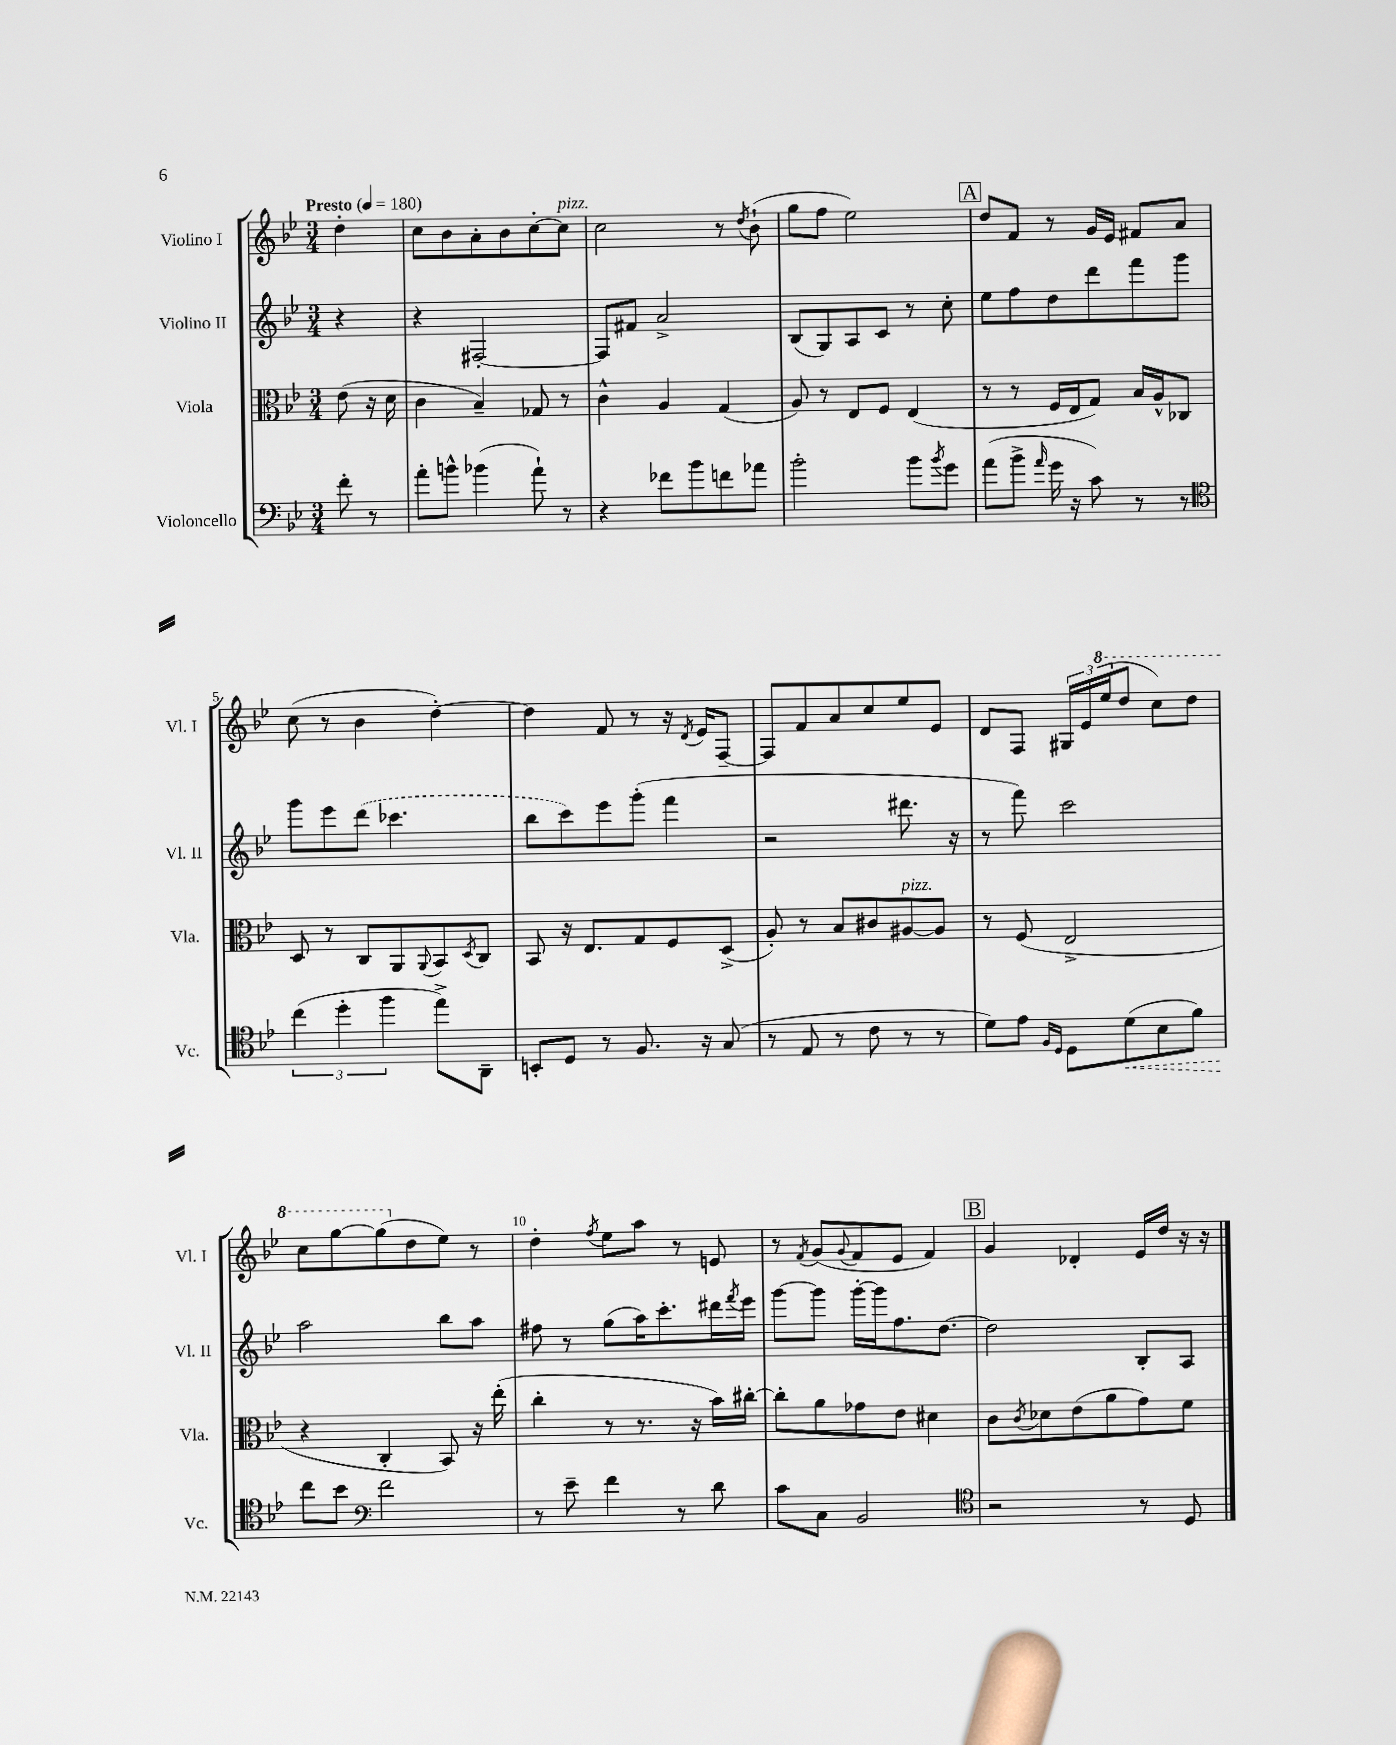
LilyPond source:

<<
\new StaffGroup <<
\new Staff = "s0" \with { instrumentName = "Violino I" shortInstrumentName = "Vl. I" } {
    \clef treble \key bes \major \numericTimeSignature \time 3/4 \partial 4 \tempo "Presto" 4 = 180
    d''4-. |
    c''8 bes'8 a'8-. bes'8 c''8~-. c''8^\markup { \italic "pizz." } |
    c''2 r8 \acciaccatura { d''8 } bes'8-!( |
    g''8 f''8 ees''2) |
    \mark \markup { \box "A" } d''8 f'8 r8 g'16 ees'16 fis'8 a'8 |
    c''8( r8 bes'4 d''4~-.) |
    d''4 f'8 r8 r16 \acciaccatura { d'8 } ees'16 f8~-- |
    f8 f'8 a'8 c''8 ees''8 ees'8 |
    d'8 f8 \tuplet 3/2 { gis16 ees'16 \ottava #1 ees'''16( } d'''8 c'''8) d'''8 |
    c'''8 g'''8~ g'''8( \ottava #0 d''8 ees''8) r8 |
    d''4-. \acciaccatura { f''8 } ees''8 a''8 r8 e'8 |
    r8 \acciaccatura { f'8 } g'8( \appoggiatura { g'8 } f'8 ees'8 f'4) |
    \mark \markup { \box "B" } g'4 des'4-. ees'16 d''16 r16 r16 \bar "|." |
}
\new Staff = "s1" \with { instrumentName = "Violino II" shortInstrumentName = "Vl. II" } {
    \clef treble \key bes \major \numericTimeSignature \time 3/4 \partial 4
    r4 |
    r4 fis2~-. |
    fis8 fis'8 a'2-> |
    bes8( g8) a8 c'8 r8 c''8-. |
    \mark \markup { \box "A" } ees''8 f''8 d''8 d'''8 f'''8 g'''8 |
    g'''8 ees'''8 \once \slurDashed d'''8( ces'''4. |
    bes''8 c'''8) ees'''8 g'''8-.( f'''4 |
    r2 dis'''8. r16 |
    r8 f'''8) c'''2 |
    a''2 bes''8 a''8 |
    fis''8 r8 g''8( a''16) c'''8.-. dis'''16 \acciaccatura { f'''8 } ees'''16 |
    g'''8~ g'''8 g'''16~-. g'''16 f''8. d''8.~ |
    \mark \markup { \box "B" } d''2 bes8-. a8 \bar "|." |
}
\new Staff = "s2" \with { instrumentName = "Viola" shortInstrumentName = "Vla." } {
    \clef alto \key bes \major \numericTimeSignature \time 3/4 \partial 4
    ees'8( r16 d'16 |
    c'4 bes4--) ges8 r8 |
    c'4-^ a4 g4( |
    a8) r8 ees8 f8 ees4( |
    \mark \markup { \box "A" } r8 r8 f16 ees16 g8) bes16 a16-^ ces8 |
    d8 r8 c8 a,8 \appoggiatura { a,8 } bes,8 \acciaccatura { d8 } c8 |
    bes,8 r16 ees8. g8 f8 d8->( |
    a8-.) r8 bes8 cis'8 ais8~^\markup { \italic "pizz." } ais8 |
    r8 f8( ees2-> |
    r4 c4-. bes,8) r16 ees''16-.( |
    c''4-. r8 r8. r16 bes'16) cis''16~-. |
    cis''8-. a'8 ges'8 ees'8 dis'4 |
    \mark \markup { \box "B" } c'8 \acciaccatura { c'8 } des'8 ees'8( a'8 g'8) f'8 \bar "|." |
}
\new Staff = "s3" \with { instrumentName = "Violoncello" shortInstrumentName = "Vc." } {
    \clef bass \key bes \major \numericTimeSignature \time 3/4 \partial 4
    f'8-. r8 |
    a'8-. b'8-^ bes'4( a'8-!) r8 |
    r4 fes'8 bes'8 f'8 aes'8 |
    bes'2-. bes'8 \acciaccatura { bes'8 } g'8 |
    \mark \markup { \box "A" } a'8( bes'8-> \grace { a'16 } g'16 r16 c'8) r8 r8 |
    \clef tenor \tuplet 3/2 { c''4( d''4-. f''4 } ees''8->) a,8-- |
    b,8-. d8 r8 f8. r16 g8( |
    r8 ees8 r8 c'8 r8 r8 |
    d'8) ees'8 \grace { f16 d16 } d8 \once \override Hairpin.style = #'dashed-line d'8\<( bes8 f'8) |
    c''8\! bes'8 \clef bass f'2 |
    r8 ees'8-- f'4 r8 d'8 |
    c'8 c8 bes,2 |
    \mark \markup { \box "B" } \clef tenor r2 r8 d8 \bar "|." |
}
>>
>>
\layout { \context { \Score \override BarNumber.break-visibility = ##(#f #t #t) barNumberVisibility = #(every-nth-bar-number-visible 5) } }
